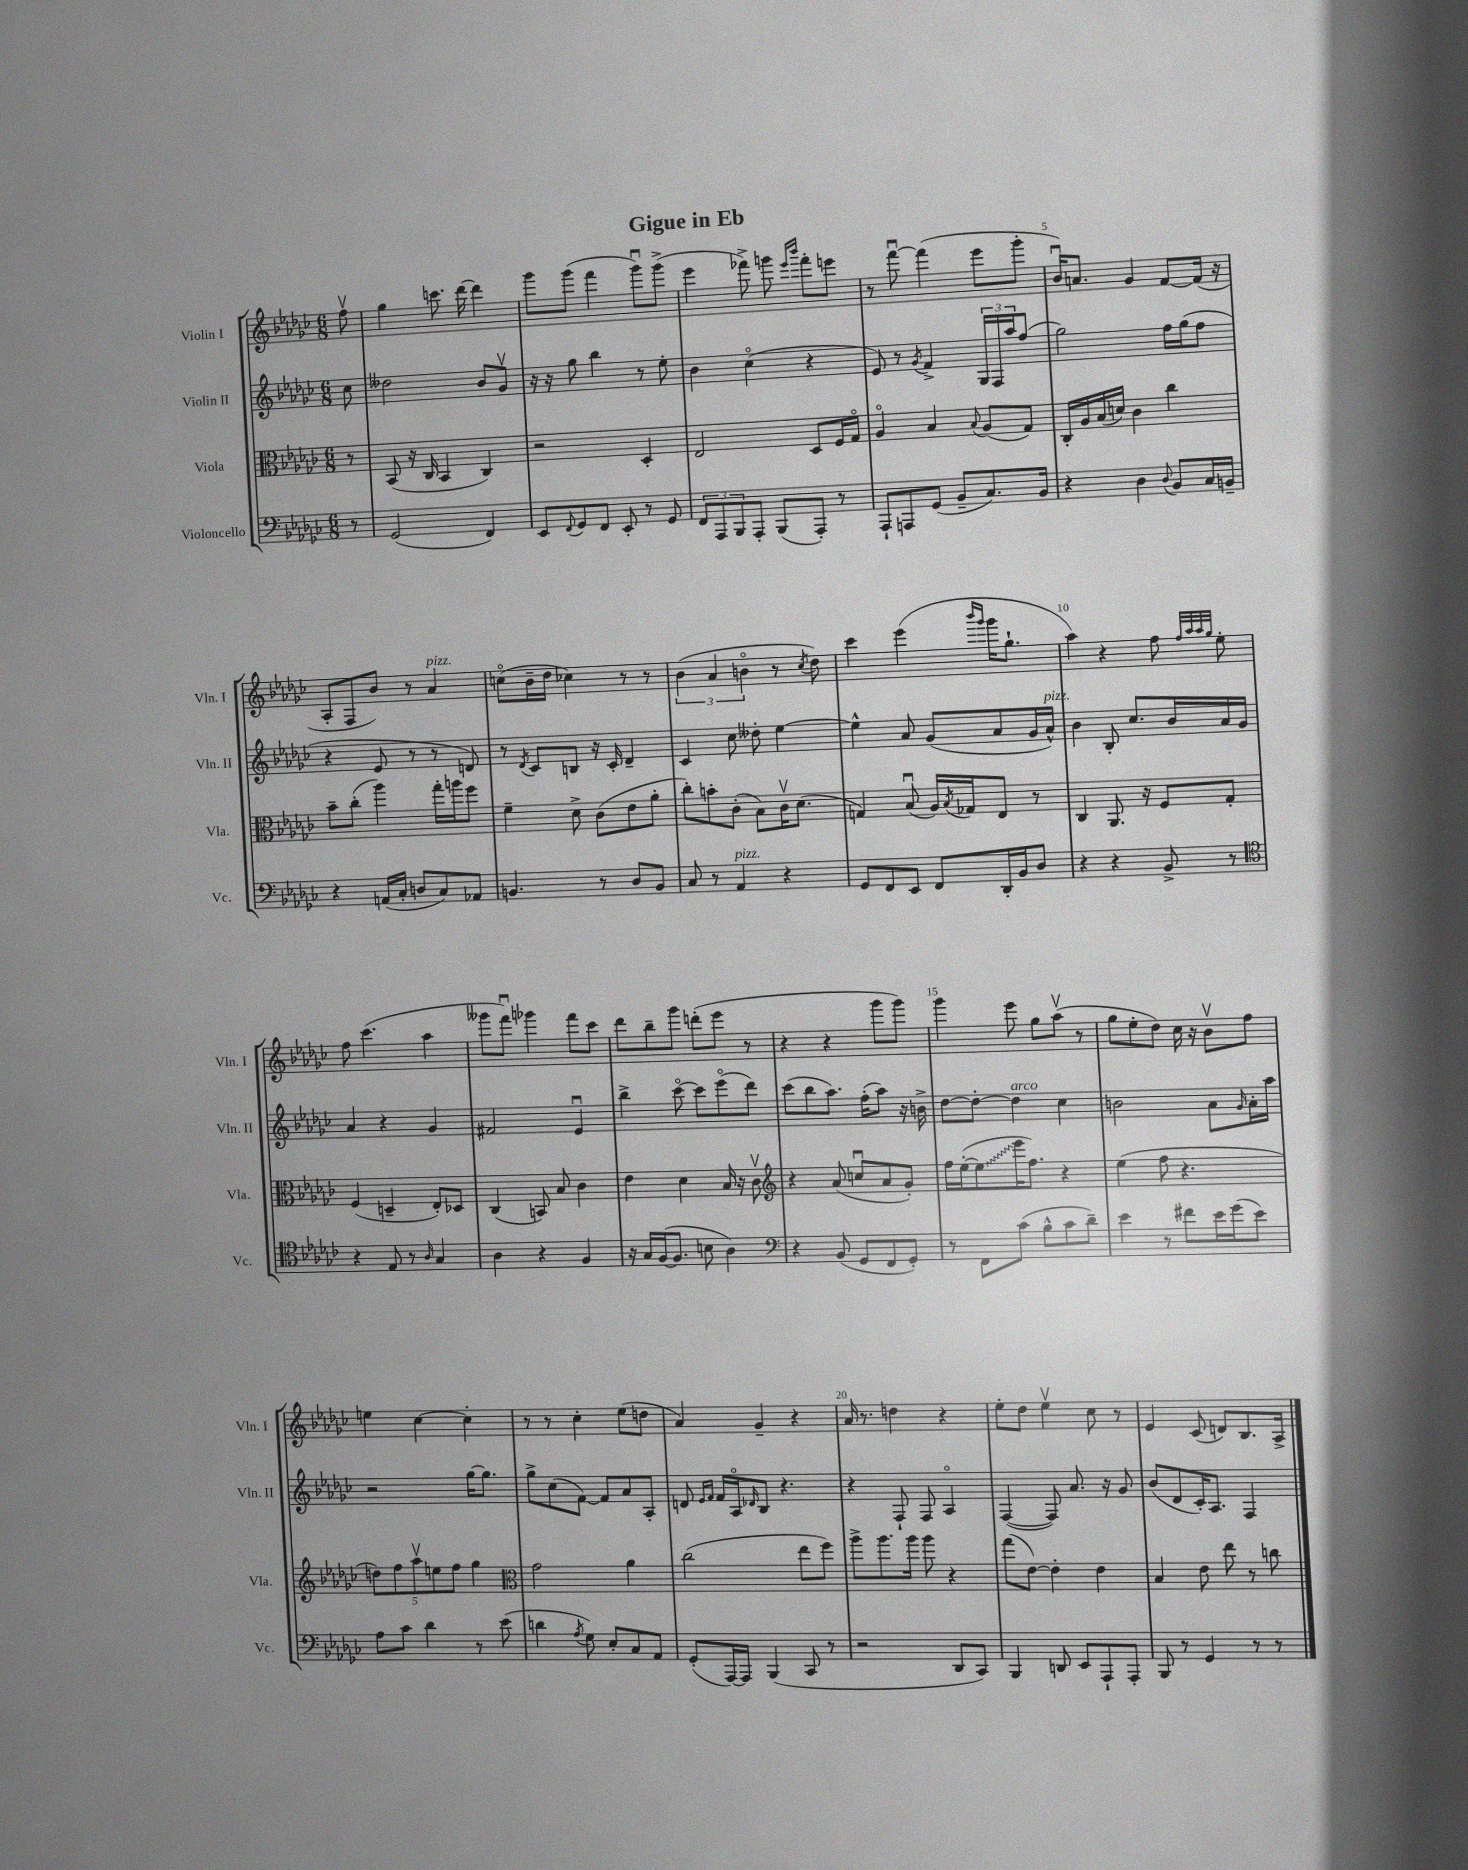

**kern	**kern	**kern	**kern
*staff4	*staff3	*staff2	*staff1
*clefF4	*clefC3	*clefG2	*clefG2
*k[b-e-a-d-g-c-]	*k[b-e-a-d-g-c-]	*k[b-e-a-d-g-c-]	*k[b-e-a-d-g-c-]
*M6/8	*M6/8	*M6/8	*M6/8
8r	8r	8cc-	8ffv
=	=	=	=
(2GG-	(8BB-	2dd--	4gg-
.	16r	.	.
.	16C-	.	.
.	4BB-	.	8.ccc
.	.	.	[16ddd-
4FF)	4C-)	8b-	4ddd-]
.	.	8g-v	.
=	=	=	=
8EE-	2r	16r	8ggg-
.	.	16r	.
8qqFF	.	.	.
8GG-	.	8gg-	(8ggg-
8FF	.	4bb-	4fff
8EE-'	.	.	.
8r	4D-'	8r	8ggg-u)
8GG-	.	8ee-'	(8ggg-^
=	=	=	=
12FF	2E-	4b-	4eee-
12AAA-	.	.	.
12BBB-	.	.	.
8AAA-'	.	(4cc-o	8fff-^)
(8BBB-	.	.	8ggg
.	.	.	16qqeee-
.	.	.	16qqbbb-
8AAA-')	8D-	4r	8fff-'
8r	16F	.	8eee
.	16G-o	.	.
=	=	=	=
8AAA-`	4A-o	8e-)	8r
8AAA	.	8r	[8fffu
.	.	8qg-	.
(8GG-	4B-	4f^	(4fff]
8BB-~	.	.	.
.	8qqB-	.	.
8.C-)	(8A-	24G-	8eee-
.	.	24F	.
.	.	24aa-	.
.	8G-)	(8ff	8ggg-'
16BB-	.	.	.
=	=	=	=
4r	16C-'	2gg-)	16b-u)
.	16A-	.	8.a
.	(16B-	.	.
.	16d)	.	.
4D-	4c-	.	4g-
8qqD-	.	.	.
8BB-	4cc-	16ff	[8f
.	.	(16gg-	.
16C-	.	8ff	(16f]
16BB~	.	.	16r
=	=	=	=
4r	8b-~	4r	8A-'
.	(8cc-'	.	8F
(16AA	4aa-)	8e-	8b-)
16C-'	.	.	.
8D	.	8r	8r
8C-)	16gg-'	8r	4a-
.	16aa	.	.
8AA-	8ff	8d)	.
=	=	=	=
4.BB	4f~	8r	(8cco
.	.	8qd-	.
.	.	8c-	16b-~
.	.	.	16dd-
.	8d-^	8B	4cc-)
8r	(8c-	16r	.
.	.	16c-'	.
8D-	8e-	4d-~	8r
8BB	8a-'	.	8r
=	=	=	=
8C-	8cc-')	4c-	(6b-
8r	8b'	.	.
.	.	.	6a-
4AA-	(8c-'	8cc-	.
.	.	.	6bo
.	8B-)	8dd--'	.
4r	16c-v	[4ee-	8r
.	(8.d-	.	.
.	.	.	8qcc-
.	.	.	8dd-)
=	=	=	=
8GG-	4G)	4ee-^^]	4ccc-
8FF	.	.	.
8EE-	(8B-u	8a-	(4eee-
8FF	16A-)	(8g-	.
.	8qB-	.	.
.	16G-	.	.
.	.	.	16qqbbb-
.	.	.	16qqggg-
16DD-'	8E-	8a-	16ggg-
16BB-	.	.	8.gg-`
8D-	8r	16g-	.
.	.	16a-^^)	.
=	=	=	=
4r	4C-	4b-	4aa-)
4r	8.AA-	8B-'	4r
.	.	8.cc-	.
.	16r	.	.
8BB-^	8F	.	8ff
.	.	16b-	.
.	.	.	32qqff
.	.	.	32qqaa-
.	.	.	32qqaa-
.	.	.	32qqgg-
8r	8G-'	16a-	8ee-'
.	.	16g-	.
=	=	=	=
*clefC4	*	*	*
4r	(4F	4a-	8ff
.	.	.	(4.ccc-
8E-	4D~	4r	.
8r	.	.	.
16qqA-	.	.	.
4G-	8E-')	4g-	4aa-
.	8D-	.	.
=	=	=	=
4A-	(4C-	2f#	8ggg--
.	.	.	8fffu)
4r	8BB)	.	4ggg-
.	8B-	.	.
4F	4c-	4e-u	8fff
.	.	.	8ccc-
=	=	=	=
16r	4e-	4bb-^	8ddd-
16G-	.	.	.
([16F	.	.	8bb-~
8.F]	.	.	.
.	4d-	[8ccc-o	8ggg-
8B	.	8ccc-]	(8ddd'
4A-)	16B-	(8eee-o	8eee-
.	16r	.	.
.	8c-v	8ddd-)	8r
=	=	=	=
*clefF4	*clefG2	*	*
4r	4r	(8ccc-	4r
.	.	8bb-	.
(8BB-	(8a-	8.aa-)	4r
8GG-	8ccu	.	.
.	.	(16ff'	.
8FF	8a-	8aa-)	8ggg-
8GG-')	8g-')	16r	8ggg-)
.	.	16b^	.
=	=	=	=
8r	16ff	[8dd-	4ggg-
.	([16ee-'	.	.
8FF	8ee-]	8dd-'_	.
(8c-	16eee-	4dd-]	8eee-
.	8.ff)	.	.
8B-^^	.	.	8gg-
8c-	4r	4cc-	(8aa-v
8d-~)	.	.	8r
=	=	=	=
4e-	(4ee-	2b	8gg-
.	.	.	8ee-'
8r	8ff	.	8dd-)
8f#	4.r	.	16cc-
.	.	.	16r
16e-	.	8a-	8b-v
(16g-	.	.	.
.	.	16qqg-	.
8e-)	.	16a-'	8ff
.	.	16aa-	.
=	=	=	=
8A-	10dd)	2r	4ee
.	10ff	.	.
8c-	.	.	.
.	10aa-v	.	.
4d-	.	.	[4cc-
.	10ee	.	.
.	10ff	.	.
8r	4gg-	[16gg-	4cc-']
.	.	8.gg-]	.
(8e-	.	.	.
=	=	=	=
*	*clefC3	*	*
4d	2g-	8gg-^	8r
.	.	(8cc-	8r
8qA-	.	.	.
8G-)	.	[8f)	4cc-'
8E-'	.	8f]	.
8C-	4a-	8a-	(8ee-
8AA-	.	8A-'	8dd
=	=	=	=
(8GG-'	(2cc-	8d	4a-)
.	.	16qqe-	.
.	.	16qqf	.
[16AAA-)	.	16f	.
16AAA-]	.	16A-o	.
.	.	16qqd-	.
(4BBB-	.	8B-	4g-~
.	.	4.r	.
8CC-	8ee-	.	4r
8r	8ff)	.	.
=	=	=	=
2r	8aa-^	4r	16a-
.	.	.	8.r
.	8.aa-	.	.
.	.	8F`	4dd
.	16aa-	.	.
.	8aa-	8F	.
8DD-	4r	4A-o	4r
8CC-)	.	.	.
=	=	=	=
4BBB-	(8gg-	([4F	8ee-'
.	[8e-)	.	8dd-
8DD	4e-']	8F])	4ee-v
8EE-	.	8.a-	.
8AAA-`	4e-	.	8cc-
.	.	16r	.
8AAA-'	.	8g-	8r
=	=	=	=
8BBB-	4B-	(8b-	4e-
8r	.	8d-	.
4GG-	8e-	16c-')	(8c-
.	.	8.A-	.
.	8ee-	.	8d)
8r	8r	4F	8.B-
8r	8cc	.	.
.	.	.	16A-^
==	==	==	==
*-	*-	*-	*-
